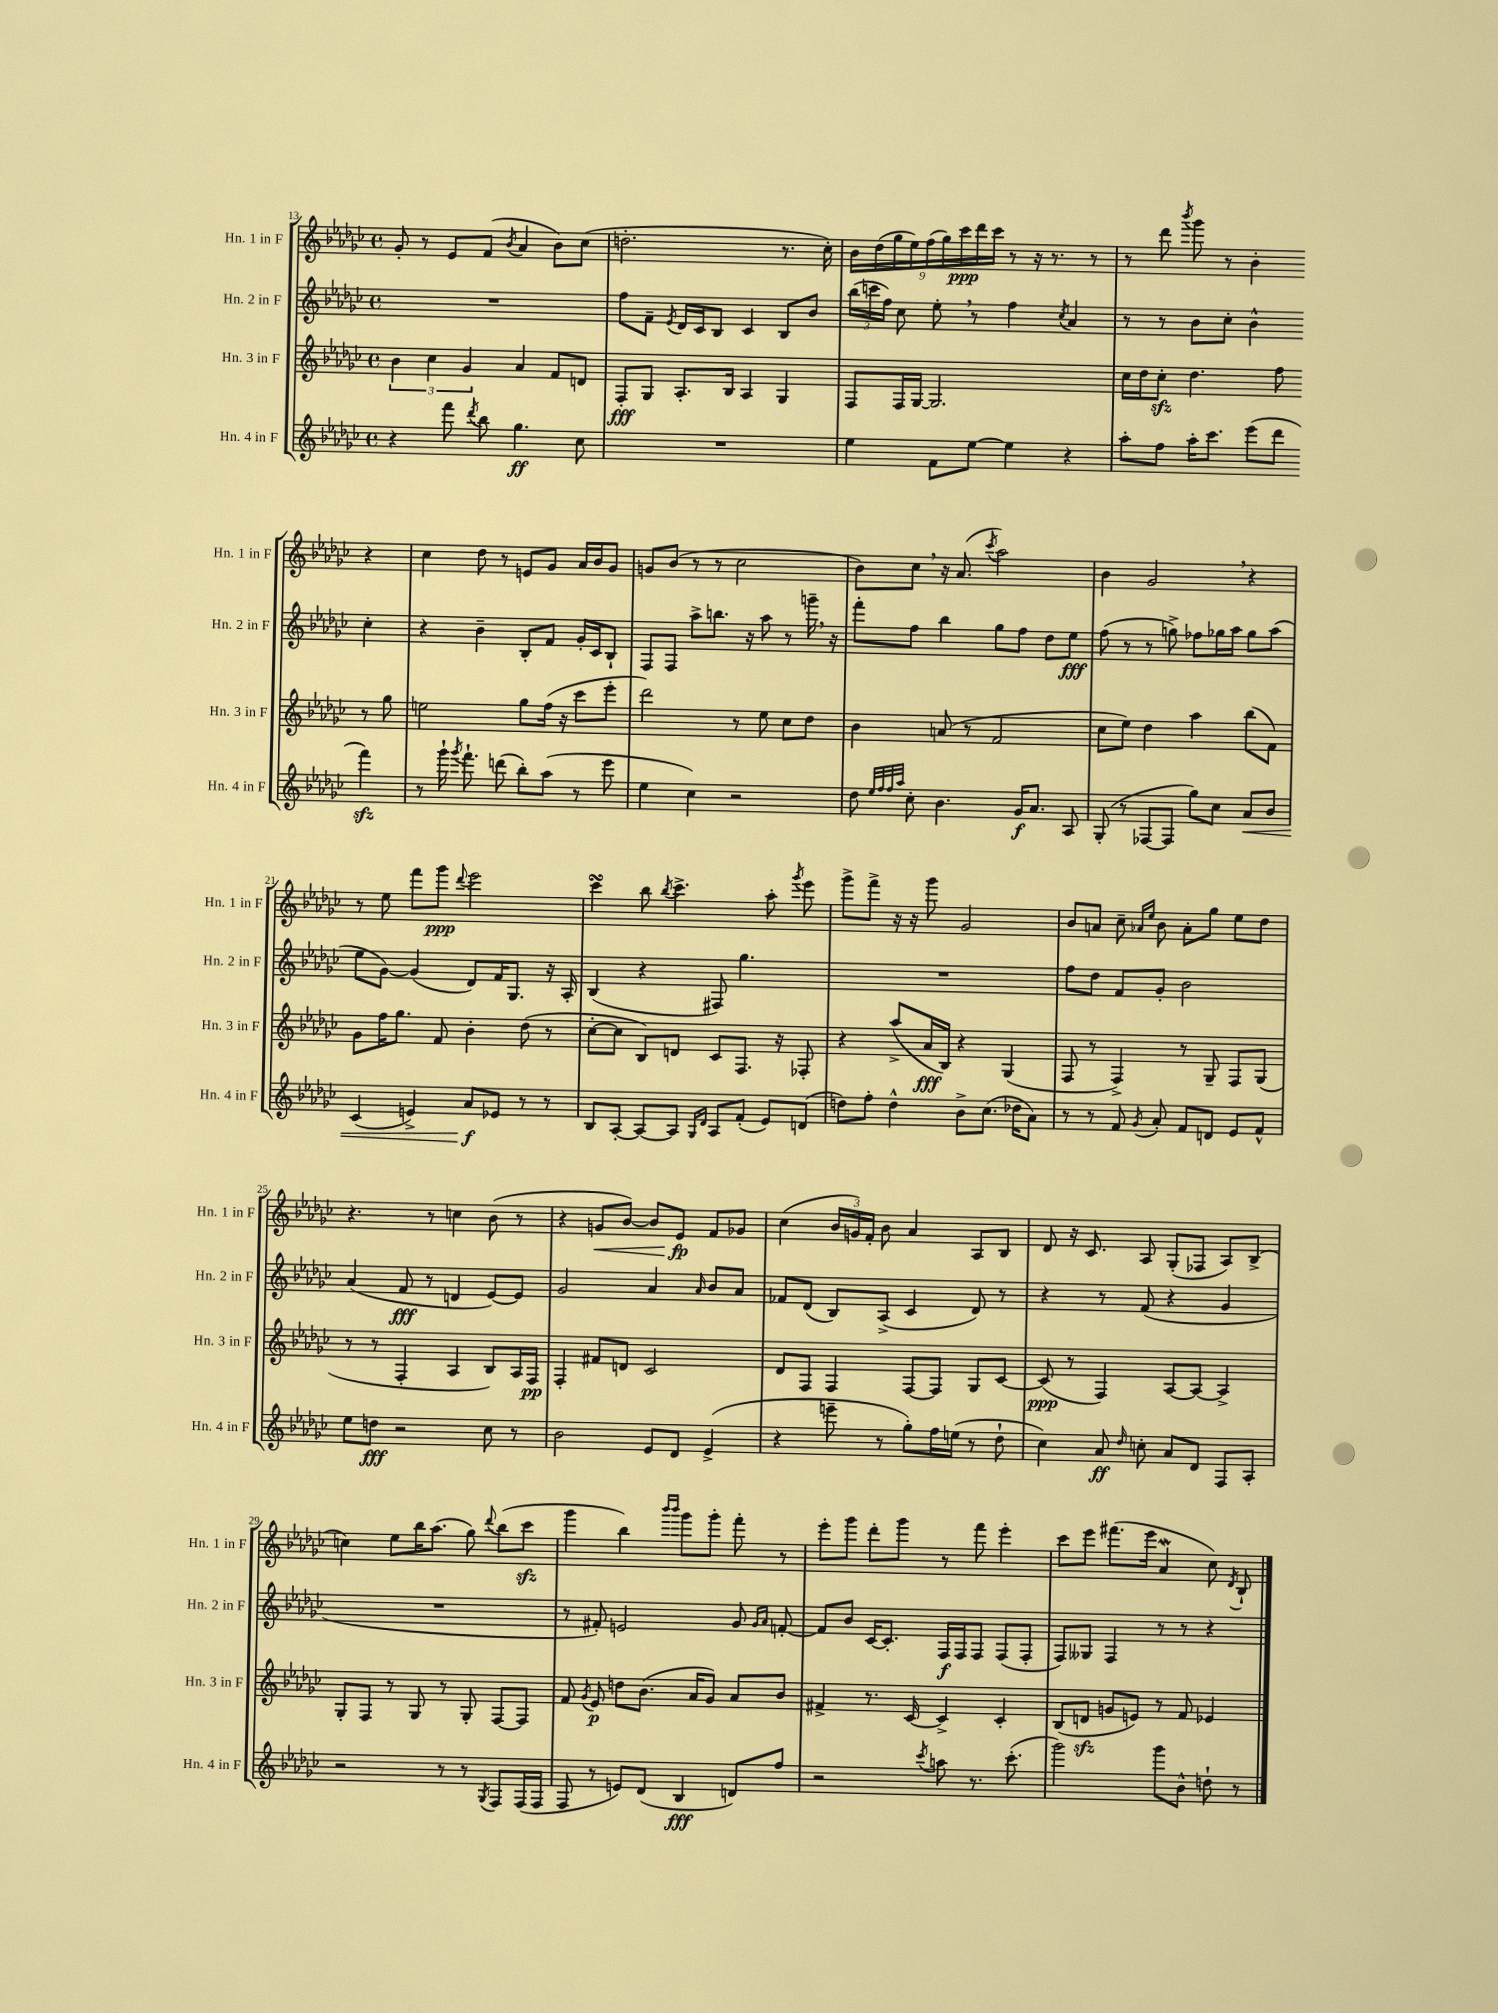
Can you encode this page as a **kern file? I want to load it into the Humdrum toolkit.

**kern	**dynam	**kern	**dynam	**kern	**dynam	**kern	**dynam
*part4	*part4	*part3	*part3	*part2	*part2	*part1	*part1
*staff4	*staff4	*staff3	*staff3	*staff2	*staff2	*staff1	*staff1
*I"Hn. 4 in F	*	*I"Hn. 3 in F	*	*I"Hn. 2 in F	*	*I"Hn. 1 in F	*
*I'Hn. 4 in F	*	*I'Hn. 3 in F	*	*I'Hn. 2 in F	*	*I'Hn. 1 in F	*
*clefG2	*	*clefG2	*	*clefG2	*	*clefG2	*
*k[b-e-a-d-g-c-]	*	*k[b-e-a-d-g-c-]	*	*k[b-e-a-d-g-c-]	*	*k[b-e-a-d-g-c-]	*
*M4/4	*	*M4/4	*	*M4/4	*	*M4/4	*
*met(c)	*	*met(c)	*	*met(c)	*	*met(c)	*
=13	=13	=13	=13	=13	=13	=13	=13
4r	.	6b-\	.	1r	.	8g-'/	.
.	.	.	.	.	.	8r	.
.	.	6cc-\	.	.	.	.	.
8fff\	.	.	.	.	.	8e-/L	.
.	.	6g-/	.	.	.	.	.
8qddd-/	.	.	.	.	.	.	.
8bb-\	.	.	.	.	.	(8f/J	.
.	.	.	.	.	.	8qb-/	.
4.gg-\	ff	4a-/	.	.	.	4a-/	.
.	.	8f/L	.	.	.	8b-\L)	.
8cc-\	.	8dn/J	.	.	.	(8cc-\J	.
=14	=14	=14	=14	=14	=14	=14	=14
1r	.	8F'/L	fff	8ff\L	.	2.ddn'\	.
.	.	8G-/J	.	8f~\J	.	.	.
.	.	.	.	8qe-/	.	.	.
.	.	8.A-'/L	.	16d-/LL	.	.	.
.	.	.	.	16c-/J	.	.	.
.	.	.	.	8B-/J	.	.	.
.	.	16B-/Jk	.	.	.	.	.
.	.	4A-/	.	4c-/	.	.	.
.	.	4G-/	.	8B-/L	.	8.r	.
.	.	.	.	8b-/J	.	.	.
.	.	.	.	.	.	16cc-'\)	.
=15	=15	=15	=15	=15	=15	=15	=15
4ee-\	.	8F/L	.	(24bb-\LL	.	18b-\LL	.
.	.	.	.	24cccn\	.	.	.
.	.	.	.	.	.	(18dd-\	.
.	.	.	.	24ff\JJ)	.	.	.
.	.	.	.	.	.	18gg-\	.
.	.	16F/L	.	8cc-\	.	.	.
.	.	.	.	.	.	18ee-\)	.
.	.	[16G-/JJ	.	.	.	.	.
.	.	.	.	.	.	(18ff\	.
8f\L	.	2.G-/]	.	8ee-',\	.	.	.
.	.	.	.	.	.	18gg-\)	.
.	.	.	.	.	.	18ccc-\	ppp
[8ee-\J	.	.	.	8r	.	.	.
.	.	.	.	.	.	18ddd-\	.
.	.	.	.	.	.	18ccc-\JJ	.
4ee-\]	.	.	.	4ff\	.	8r	.
.	.	.	.	.	.	16r	.
.	.	.	.	.	.	8.r	.
.	.	.	.	8qcc-/	.	.	.
4r	.	.	.	4a-/	.	.	.
.	.	.	.	.	.	8r	.
=16	=16	=16	=16	=16	=16	=16	=16
8aa-'\L	.	16cc-\LL	.	8r	.	8r	.
.	.	16dd-\J	.	.	.	.	.
8ff\J	.	8cc-zz'\J	.	8r	.	8ddd-\	.
.	.	.	.	.	.	8qbbb-/	.
16aa-'\KL	.	4.dd-\	.	8b-\L	.	8ggg-\	.
8.ccc-\J	.	.	.	.	.	.	.
.	.	.	.	8cc-'\J	.	8r	.
(8eee-\L	.	.	.	4b-^^\	.	4b-'\	.
8ddd-\J	.	8ff\	.	.	.	.	.
4fffzz\)	.	8r	.	4cc-'\	.	4r	.
.	.	8gg-\	.	.	.	.	.
!!LO:LB:g=z
=17	=17	=17	=17	=17	=17	=17	=17
8r	.	2een\	.	4r	.	4cc-\	.
16ggg-`\	.	.	.	.	.	.	.
8qggg-/	.	.	.	.	.	.	.
8.fff`\	.	.	.	.	.	.	.
.	.	.	.	4b-~\	.	8dd-\	.
(8dddn\	.	.	.	.	.	8r	.
8bb-'\L)	.	8gg-\L	.	8B-'/L	.	8en/L	.
(8aa-\J	.	(16ff\Jk	.	8f/J	.	8g-/J	.
.	.	16r	.	.	.	.	.
8r	.	8ccc-\L	.	16g-'/LL	.	16a-/LL	.
.	.	.	.	16c-/J	.	16b-/J	.
8eee-\	.	8eee-'\J	.	8B-`/J	.	8g-/J	.
=18	=18	=18	=18	=18	=18	=18	=18
4ee-\	.	2ddd-\)	.	8F/L	.	8gn/L	.
.	.	.	.	8F/J	.	(8b-/J	.
4cc-\)	.	.	.	8aa-^\L	.	8r	.
.	.	.	.	8.bbn\J	.	8r	.
2r	.	8r	.	.	.	2cc-\	.
.	.	.	.	16r	.	.	.
.	.	8ee-\	.	8aa-\	.	.	.
.	.	8cc-\L	.	8r	.	.	.
.	.	8dd-\J	.	16gggn~,\	.	.	.
.	.	.	.	16r	.	.	.
=19	=19	=19	=19	=19	=19	=19	=19
8dd-\	.	4b-\	.	8fff'\L	.	8b-\L)	.
32qqee-/LLL	.	.	.	.	.	.	.
32qqff/	.	.	.	.	.	.	.
32qqff/	.	.	.	.	.	.	.
32qqaa-/JJJ	.	.	.	.	.	.	.
8cc-'\	.	.	.	8ff\J	.	8cc-,\J	.
4.b-\	.	(8an/	.	4bb-\	.	16r	.
.	.	.	.	.	.	(8.a-/	.
.	.	8r	.	.	.	.	.
.	.	.	.	.	.	8qccc-/	.
.	.	2f/	.	8gg-\L	.	2aa-\)	.
16g-/KL	f	.	.	8ff\J	.	.	.
8.a-/J	.	.	.	.	.	.	.
.	.	.	.	8dd-\L	.	.	.
8A-/	.	.	.	8ee-\J	fff	.	.
=20	=20	=20	=20	=20	=20	=20	=20
(8G-'/	.	8cc-\L	.	(8ff\	.	4b-\	.
8r	.	8ee-\J)	.	8r	.	.	.
[8F-X/L	.	4dd-\	.	8r	.	2g-,/	.
8F-/J]	.	.	.	8ggn^\)	.	.	.
8gg-\L)	.	4aa-\	.	8ff-X\L	.	.	.
8cc-\J	.	.	.	16gg-X\L	.	.	.
.	.	.	.	16aa-\JJ	.	.	.
!	!LO:HP:b	!	!	!	!	!	!
8a-/L	<	(8bb-\L	.	8gg-\L	.	4r	.
8b-/J	.	8f\J)	.	(8aa-\J	.	.	.
!!LO:LB:g=z
=21	=21	=21	=21	=21	=21	=21	=21
(4c-/	.	8g-\L	.	8ee-\L	.	8r	.
.	.	16ff\K	.	[8g-\J)	.	8ee-\	.
.	.	8.gg-\J	.	.	.	.	.
4en^/)	.	.	.	(4g-/]	.	8fff\L	.
.	.	8f/	.	.	.	8ggg-\J	ppp
.	.	.	.	.	.	8qqddd-/	.
8a-/L	f	4b-'\	.	8d-/L)	.	2eee-\	.
8e-X/J	[	.	.	16f/K	.	.	.
.	.	.	.	8.G-/J	.	.	.
8r	.	(8dd-\	.	.	.	.	.
8r	.	8r	.	16r	.	.	.
.	.	.	.	16A-'/	.	.	.
=22	=22	=22	=22	=22	=22	=22	=22
8B-/L	.	[8cc-'\L	.	(4B-/	.	4ccc-sSSs\	.
[8A-'/J	.	8cc-\J]	.	.	.	.	.
8A-/L_	.	8B-/L)	.	4r	.	8bb-\	.
.	.	.	.	.	.	8qbb-/	.
8A-/J]	.	8dn/J	.	.	.	4.ccc-^\	.
16qqG-/LL	.	.	.	.	.	.	.
16qqd-/JJ	.	.	.	.	.	.	.
8A-/L	.	8c-/L	.	8F#X/)	.	.	.
(8f'/J	.	8.F/J	.	4.gg-\	.	.	.
8e-/L)	.	.	.	.	.	8aa-'\	.
.	.	16r	.	.	.	.	.
.	.	.	.	.	.	8qggg-/	.
(8dn/J	.	8F-X'/	.	.	.	8eee-\	.
=23	=23	=23	=23	=23	=23	=23	=23
8ddn\L)	.	4r	.	1r	.	8ggg-^\L	.
8ff'\J	.	.	.	.	.	8fff^\J	.
4dd^^\	.	(8aa-^/L	.	.	.	16r	.
.	.	.	.	.	.	16r	.
.	.	16a-/L	fff	.	.	8ggg-\	.
.	.	16B-/JJ)	.	.	.	.	.
8b-^\L	.	4r	.	.	.	2g-/	.
(8.cc-\J	.	.	.	.	.	.	.
.	.	(4G-/	.	.	.	.	.
16dd-X\KL	.	.	.	.	.	.	.
8a-\J)	.	.	.	.	.	.	.
=24	=24	=24	=24	=24	=24	=24	=24
8r	.	8F/	.	8ff\L	.	8b-/L	.
8r	.	8r	.	8dd-\J	.	8an/J	.
8f/	.	4F^/)	.	8f/L	.	8cc-~\	.
.	.	.	.	.	.	16qqa-X/LL	.
8qg-/	.	.	.	.	.	16qqee-/JJ	.
8a-'/	.	.	.	8g-'/J	.	8b-\	.
8f/L	.	8r	.	2b-\	.	8a-'\L	.
8dn/J	.	8G-~/	.	.	.	8gg-\J	.
8e-/L	.	8F/L	.	.	.	8ee-\L	.
8f^^/J	.	(8G-/J	.	.	.	8dd-\J	.
!!LO:LB:g=z
=25	=25	=25	=25	=25	=25	=25	=25
8ee-\L	.	8r	.	(4a-/	.	4.r	.
8ddn\J	fff	8r	.	.	.	.	.
2r	.	4F'/	.	8f/	fff	.	.
.	.	.	.	8r	.	8r	.
.	.	4A-/	.	4dn/	.	4ccn\	.
8cc-\	.	8B-/L)	.	[8e-/L)	.	(8b-\	.
8r	.	16A-/L	.	8e-/J]	.	8r	.
.	.	16F/JJ	pp	.	.	.	.
=26	=26	=26	=26	=26	=26	=26	=26
2b-\	.	4F'/	.	2g-/	.	4r	.
!	!	!	!	!	!	!	!LO:HP:b
.	.	8f#X/L	.	.	.	8gn/L	<
.	.	8dn/J	.	.	.	[8b-/J)	.
8e-/L	.	2c-/	.	4a-/	.	8b-/L]	.
8d-/J	.	.	.	.	.	8e-/J	fp
.	.	.	.	16qqa-/	.	.	.
(4e-^/	.	.	.	8b-/L	.	8f/L	[
.	.	.	.	8a-/J	.	8g-X/J	.
=27	=27	=27	=27	=27	=27	=27	=27
4r	.	8d-/L	.	8f-X/L	.	(4cc-\	.
.	.	8F/J	.	(8d-/J	.	.	.
8eeen~\	.	4F/	.	8B-/L)	.	24b-/LL	.
.	.	.	.	.	.	24gn/)	.
.	.	.	.	.	.	24f'/JJ	.
8r	.	.	.	(8A-^/J	.	8b-\	.
8gg-'\L)	.	[8F/L	.	4c-/	.	4a-/	.
16ff\L	.	8F/J]	.	.	.	.	.
(16een\JJ	.	.	.	.	.	.	.
8r	.	8G-/L	.	8d-/)	.	8A-/L	.
8dd-`\	.	[8c-/J	.	8r	.	8B-/J	.
=28	=28	=28	=28	=28	=28	=28	=28
4cc-\)	.	(8c-/]	ppp	4r	.	8d-/	.
.	.	8r	.	.	.	16r	.
.	.	.	.	.	.	8.c-/	.
8a-/	ff	4F/)	.	8r	.	.	.
16qqdd-/	.	.	.	.	.	.	.
8ccn'\	.	.	.	(8f/	.	8A-/	.
8a-/L	.	[8A-/L	.	4r	.	(8G-'/L	.
8d-/J	.	8A-/J_	.	.	.	8F-X/J	.
8F/L	.	4A-^/]	.	4g-/	.	8A-/L)	.
8A-'/J	.	.	.	.	.	(8B-^/J	.
!!LO:LB:g=z
=29	=29	=29	=29	=29	=29	=29	=29
2r	.	8G-'/L	.	1r	.	4ccn\)	.
.	.	8F/J	.	.	.	.	.
.	.	8r	.	.	.	8ee-\L	.
.	.	8G-/	.	.	.	16bb-\K	.
.	.	.	.	.	.	(8.aa-\J	.
8r	.	8r	.	.	.	.	.
8r	.	8G-'/	.	.	.	8gg-\)	.
8qG-/	.	.	.	.	.	8qqddd-/	.
8F/L	.	[8F/L	.	.	.	(8bb-\L	.
(16F/L	.	8F/J]	.	.	.	8ccc-zz\J	.
16F/JJ	.	.	.	.	.	.	.
=30	=30	=30	=30	=30	=30	=30	=30
8F/	.	8f/	.	8r	.	4ggg-\	.
.	.	8qg-/	.	.	.	.	.
8r	.	8e-/	p	8f#X'/)	.	.	.
8en/L)	.	8ddn\L	.	2en/	.	4bb-\)	.
(8d-/J	.	(8.b-\J	.	.	.	.	.
.	.	.	.	.	.	16qqbbb-/LL	.
.	.	.	.	.	.	16qqbbb-/JJ	.
4B-/	fff	.	.	.	.	8ggg-\L	.
.	.	16a-/KL	.	.	.	.	.
.	.	8g-/J)	.	.	.	8ggg-'\J	.
8dn/L)	.	8a-/L	.	8g-/	.	8fff'\	.
.	.	.	.	16qqg-/LL	.	.	.
.	.	.	.	16qqa-/JJ	.	.	.
8ff/J	.	8b-/J	.	[8fn'/	.	8r	.
=31	=31	=31	=31	=31	=31	=31	=31
2r	.	4f#X^/	.	8f/L]	.	8eee-'\L	.
.	.	.	.	8b-/J	.	8ggg-\J	.
.	.	8.r	.	[16c-/KL	.	8ddd-'\L	.
.	.	.	.	8.c-'/J]	.	.	.
.	.	.	.	.	.	8ggg-\J	.
.	.	[16c-/	.	.	.	.	.
8qccc-/	.	.	.	.	.	.	.
8aan\	.	4c-^/]	.	16F/LL	f	8r	.
.	.	.	.	16F/J	.	.	.
8.r	.	.	.	8F/J	.	8fff\	.
.	.	4c-'/	.	(8F/L	.	4eee-'\	.
(8.ccc-'\	.	.	.	.	.	.	.
.	.	.	.	8F'/J	.	.	.
=32	=32	=32	=32	=32	=32	=32	=32
2ggg-\)	.	(8B-/L	.	8F/L)	.	8ccc-\L	.
.	.	8dnzz/J	.	8G--X/J	.	8eee-\J	.
.	.	8gn/L	.	4F/	.	(8.fff#X\L	.
.	.	8en/J)	.	.	.	.	.
.	.	.	.	.	.	16eee-\Jk	.
8ggg-\L	.	8r	.	8r	.	4a-W/	.
8b-^^\J	.	8f/	.	8r	.	.	.
8ddn`\	.	4e-X/	.	4r	.	8cc-\)	.
.	.	.	.	.	.	8qd-/	.
8r	.	.	.	.	.	8B-`/	.
==	==	==	==	==	==	==	==
*-	*-	*-	*-	*-	*-	*-	*-
